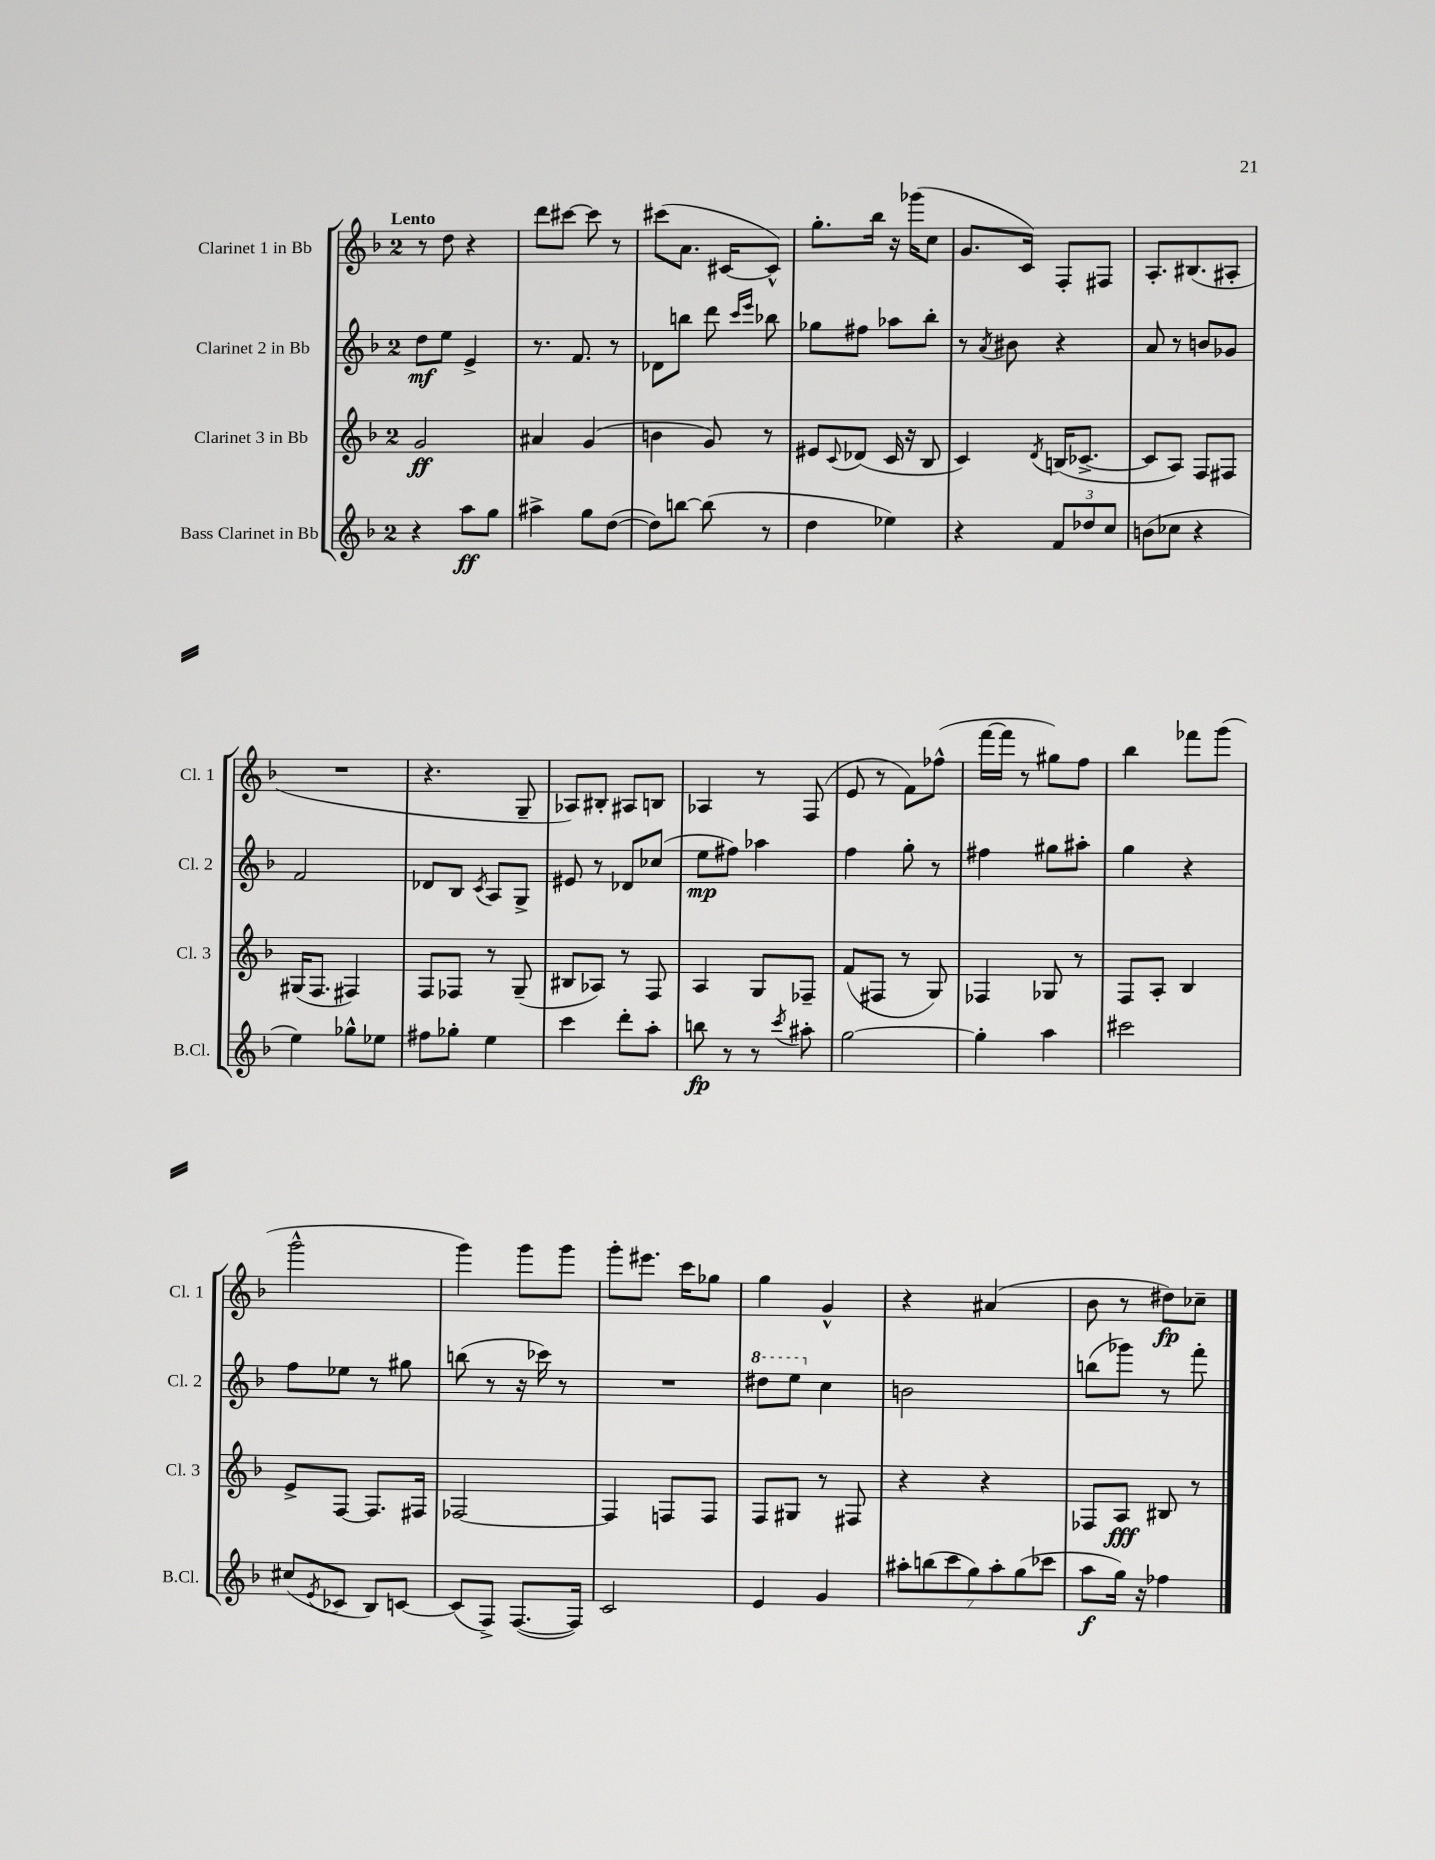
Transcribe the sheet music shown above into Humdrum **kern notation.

**kern	**kern	**kern	**kern
*staff4	*staff3	*staff2	*staff1
*clefG2	*clefG2	*clefG2	*clefG2
*k[b-]	*k[b-]	*k[b-]	*k[b-]
*M2/4	*M2/4	*M2/4	*M2/4
4r	2g/	8dd\L	8r
.	.	8ee\J	8dd\
8aa\L	.	4e^/	4r
8gg\J	.	.	.
=	=	=	=
4aa#^\	4a#/	8.r	8ddd\L
.	.	.	[8ccc#\J
.	.	8.f/	.
8gg\L	(4g/	.	8ccc#\]
([8dd\J	.	8r	8r
=	=	=	=
8dd\]L)	4b\	8d-\L	(8ccc#\L
[8bb\J	.	8bb\J	8.a\J
(8bb\]	8g/)	8ddd\	.
.	.	.	[16c#/LK
.	.	16qqccc/LL	.
.	.	16qqeee/JJ	.
8r	8r	8bb-\	8c#^^/]J)
=	=	=	=
4dd\	8e#/L	8gg-\L	8.gg'\L
.	8qqc/	.	.
.	(8d-/J	8ff#\J	.
.	.	.	16bb-\Jk
4ee-\)	16c/	8aa-\L	16r
.	16r	.	(16ggg-\LK
.	8B-/	8bb-'\J	8cc\J
=	=	=	=
4r	4c/)	8r	8.g/L
.	.	8qa/	.
.	.	8b#\	.
.	.	.	16c/Jk)
.	8qd/	.	.
12f/L	(16B/LK	4r	8F'/L
.	[8.c-^/J	.	.
12dd-/	.	.	.
.	.	.	8F#/J
12cc/J	.	.	.
=	=	=	=
(8b\L	8c-/]L	8a/	8.A'/L
8cc-\J	8A/J)	8r	.
.	.	.	(8.B#/
4r	8F/L	8b/L	.
.	8F#/J	8g-/J	8A#'/J
=	=	=	=
4ee\)	(16G#/LK	2f/	2r
.	8.F/J	.	.
8gg-^^\L	4F#/)	.	.
8ee-\J	.	.	.
=	=	=	=
8ff#\L	8F/L	8d-/L	4.r
8gg-'\J	8F-/J	8B-/J	.
.	.	8qc/	.
4ee\	8r	8A/L	.
.	(8G~/	8G^/J	8G~/
=	=	=	=
4ccc\	8B#/L	8e#/	8A-/L)
.	8A-/J)	8r	8B#'/J
8ddd'\L	8r	8d-/L	8A#/L
8aa'\J	8F/	(8cc-/J	8B/J
=	=	=	=
8bb\	4A/	8ee\L	4A-/
8r	.	8ff#\J)	.
8r	8G/L	4aa-\	8r
8qccc/	.	.	.
8aa#'\	8F-~/J	.	(8F/
=	=	=	=
[2gg\	(8f/L	4ff\	8e/
.	8F#/J	.	8r
.	8r	8gg'\	8f\L)
.	8G/)	8r	(8ff-^^\J
=	=	=	=
4gg'\]	4F-/	4ff#\	[16fff\LL
.	.	.	16fff\]JJ
.	.	.	8r
4aa\	8G-/	8gg#\L	8gg#\L)
.	8r	8aa#'\J	8ff\J
=	=	=	=
2ccc#\	8F/L	4gg\	4bb-\
.	8A'/J	.	.
.	4B-/	4r	8fff-\L
.	.	.	(8ggg\J
=	=	=	=
(8cc#/L	8e^/L	8ff\L	2ggg^^\
8qe/	.	.	.
8c-/J	[8F/J	8ee-\J	.
8B-/L)	8.F/]L	8r	.
[8c/J	.	8gg#\	.
.	16F#/Jk	.	.
=	=	=	=
(8c/]L	[2F-/	(8bb\	4ggg\)
8F^/J)	.	8r	.
([8.F/L	.	16r	8ggg\L
.	.	16ccc-\)	.
.	.	8r	8ggg\J
16F/]Jk)	.	.	.
=	=	=	=
2c/	4F-/]	2r	8ggg'\L
.	.	.	8.eee#\J
.	8F/L	.	.
.	.	.	16ccc\LK
.	8F/J	.	8gg-\J
=	=	=	=
4e/	8F/L	8ddd#\L	4gg\
.	8G#/J	8eee\J	.
4g/	8r	4cc\	4g^^/
.	8F#/	.	.
=	=	=	=
14aa#'\L	4r	2b\	4r
(14bb\	.	.	.
14ccc\	.	.	.
14gg\)	.	.	.
.	4r	.	(4a#/
14aa#'\	.	.	.
(14gg\	.	.	.
14ccc-\J	.	.	.
=	=	=	=
8aa\L	8F-/L	(8bb\L	8b-\
16gg\Jk)	8A/J	8ggg-\J)	8r
16r	.	.	.
4ff-\	8B#/	8r	8dd#\L)
.	8r	8fff'\	8cc-~\J
==	==	==	==
*-	*-	*-	*-
